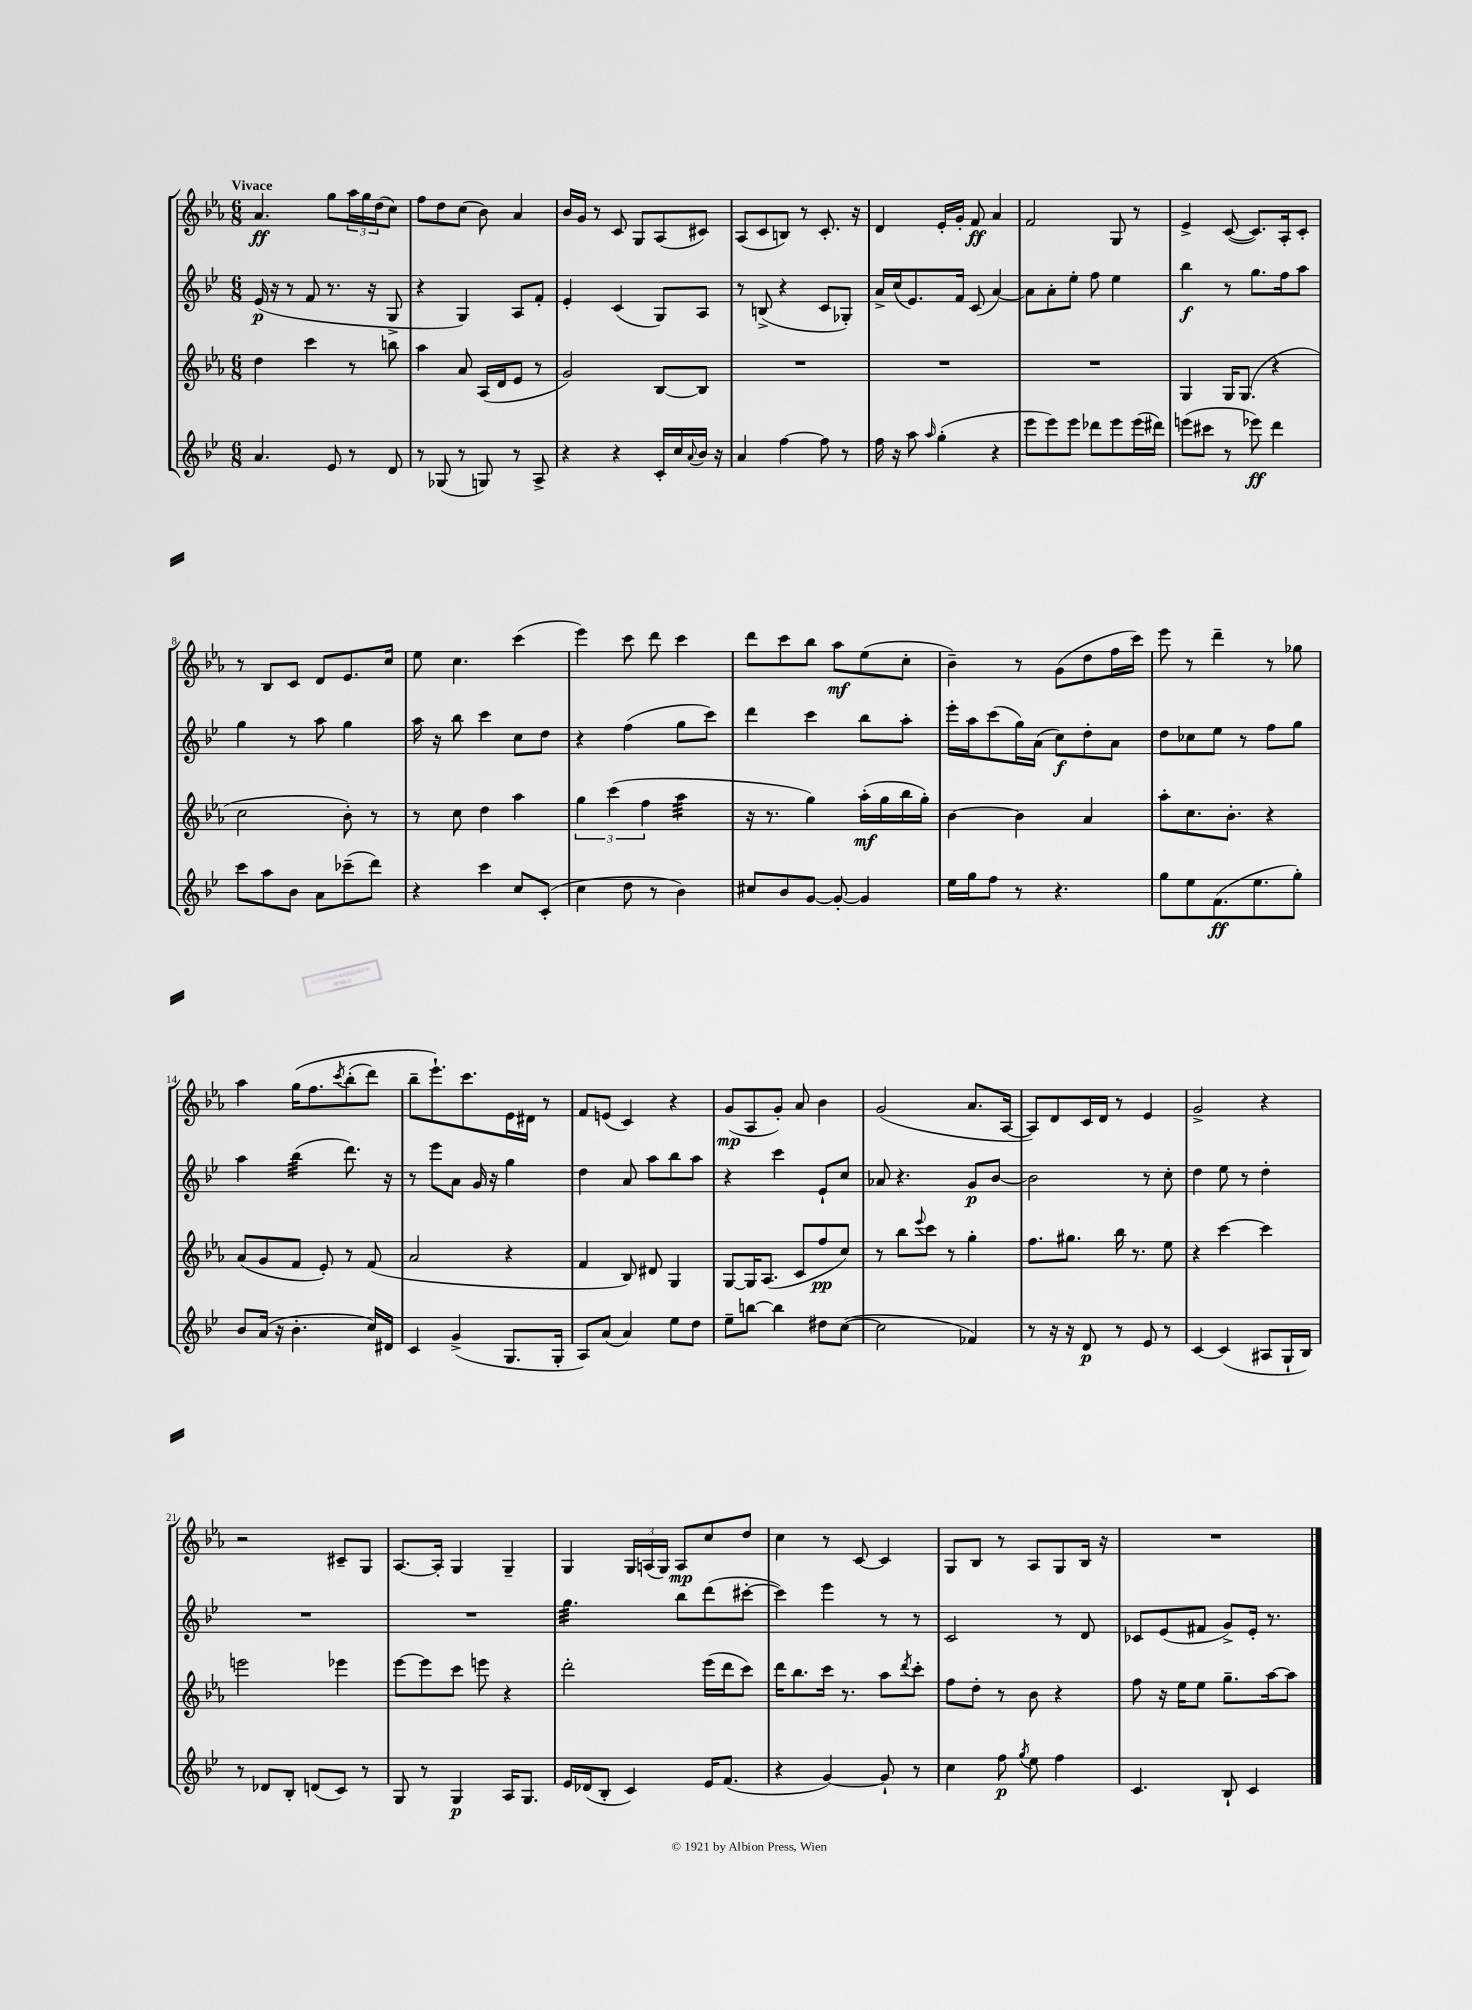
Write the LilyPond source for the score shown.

<<
\new StaffGroup <<
\new Staff = "s0" {
    \clef treble \key ees \major \numericTimeSignature \time 6/8 \tempo "Vivace"
    aes'4.\ff g''8 \tuplet 3/2 { aes''16 g''16 d''16( } c''8) |
    f''8 d''8 c''8( bes'8) aes'4 |
    bes'16 g'16 r8 c'8 g8 aes8( cis'8) |
    aes8( c'8 b8) r8 c'8.-. r16 |
    d'4 ees'16-. g'16-. f'8\ff aes'4 |
    f'2 g8 r8 |
    ees'4-> c'8~( c'8.) aes16-. c'8-. |
    r8 bes8 c'8 d'8 ees'8. c''16 |
    ees''8 c''4. c'''4( |
    ees'''4) c'''8 d'''8 c'''4 |
    d'''8 c'''8 bes''8 aes''8\mf ees''8( c''8-. |
    bes'4--) r8 g'8( d''8 f''16 c'''16) |
    ees'''8 r8 d'''4-- r8 ges''8 |
    aes''4 g''16\( f''8. \acciaccatura { c'''8 } bes''8-.( d'''8) |
    bes''8-- ees'''8.-!\) c'''8. ees'16 dis'16 r8 |
    f'8 e'8( c'4) r4 |
    g'8\mp( aes8 g'8-.) aes'8 bes'4 |
    g'2( aes'8. aes16~ |
    aes8) d'8 c'16 d'16 r8 ees'4 |
    g'2-> r4 |
    r2 cis'8-- g8 |
    aes8.~ aes16-. g4 g4-- |
    g4 \tuplet 3/2 { g16 a16( g16) } a8\mp c''8 d''8 |
    c''4 r8 c'8~ c'4 |
    g8 bes8 r8 aes8 g8 bes16 r16 |
    R2. \bar "|." |
}
\new Staff = "s1" {
    \clef treble \key bes \major \numericTimeSignature \time 6/8
    ees'16\p( r16 r8 f'8 r8. r16 g8-> |
    r4 g4) a8 f'8-. |
    ees'4-. c'4( g8) a8 |
    r8 b8->( r4 c'8 ges8-.) |
    a'16-> c''16( ees'8.) f'16 c'8( a'4~) |
    a'8 a'8-. ees''8-. f''8 ees''4 |
    bes''4\f r8 g''8. f''16 a''8 |
    g''4 r8 a''8 g''4 |
    a''16 r16 bes''8 c'''4 c''8 d''8 |
    r4 f''4( g''8 c'''8) |
    d'''4 c'''4 bes''8 a''8-. |
    ees'''16-. a''16 c'''8( g''16) a'16( c''8\f) d''8-. a'8 |
    d''8 ces''8 ees''8 r8 f''8 g''8 |
    a''4 bes''4:32( d'''8.) r16 |
    r8 ees'''8 a'8 g'16 r16 g''4 |
    d''4 a'8 a''8 bes''8 a''8 |
    r4 c'''4 ees'8-! c''8 |
    aes'8 r4. g'8\p bes'8~ |
    bes'2 r8 c''8-. |
    d''4 ees''8 r8 d''4-. |
    R2. |
    R2. |
    g''4.:32 bes''8 d'''8( cis'''8~-. |
    cis'''4) ees'''4 r8 r8 |
    c'2 r8 d'8 |
    ces'8 ees'8( fis'8 g'8->) ees'16-. r8. \bar "|." |
}
\new Staff = "s2" {
    \clef treble \key ees \major \numericTimeSignature \time 6/8
    d''4 c'''4 r8 b''8 |
    aes''4 aes'8 aes16( d'16 ees'8 r8 |
    g'2) bes8~ bes8 |
    R2. |
    R2. |
    R2. |
    g4 g16 g8.( r4 |
    c''2 bes'8-.) r8 |
    r8 c''8 d''4 aes''4 |
    \tuplet 3/2 { g''4 c'''4( f''4 } aes''4:32 |
    r16 r8. g''4) aes''16-.\mf( g''16 bes''16 g''16-.) |
    bes'4~ bes'4 aes'4 |
    aes''8-. c''8. bes'8.-. r4 |
    aes'8( g'8 f'8 ees'8-.) r8 f'8( |
    aes'2 r4 |
    f'4 bes8) dis'8 g4 |
    g8~ g16 aes8.( c'8 f''8\pp c''8) |
    r8 bes''8 \appoggiatura { ees'''8 } c'''8 r8 g''4-. |
    f''8. gis''8. bes''16 r8. ees''8 |
    r4 c'''4~ c'''4 |
    e'''2 ees'''4 |
    ees'''8~ ees'''8 c'''8 e'''8 r4 |
    d'''2-. ees'''16( d'''16 c'''8) |
    d'''16 bes''8. c'''16 r8. aes''8 \acciaccatura { d'''8 } c'''8-. |
    f''8 d''8-. r8 bes'8 r4 |
    f''8 r16 ees''16 ees''8 g''8.-- aes''16~ aes''8 \bar "|." |
}
\new Staff = "s3" {
    \clef treble \key bes \major \numericTimeSignature \time 6/8
    a'4. ees'8 r8 d'8 |
    r8 ges8( r8 g8) r8 a8-> |
    r4 r4 c'16-. c''16 \appoggiatura { a'8 } bes'16 r16 |
    a'4 f''4~ f''8 r8 |
    f''16 r16 a''8 \grace { a''16 } g''4-.( r4 |
    ees'''8 ees'''8) ees'''8 des'''8 ees'''8 ees'''16( dis'''16) |
    e'''8( cis'''8 r8 ees'''8\ff) d'''4 |
    c'''8 a''8 bes'8 a'8 ces'''8--( d'''8) |
    r4 c'''4 c''8 c'8-.( |
    c''4 d''8 r8 bes'4) |
    cis''8 bes'8 g'8~ g'8~-. g'4 |
    ees''16 g''16 f''8 r8 r4. |
    g''8 ees''8 f'8.\ff( ees''8. g''8-.) |
    bes'8 a'16( r16 bes'4.-. c''16) dis'16 |
    c'4 g'4->( g8. g16-. |
    a8) a'8( a'4) ees''8 d''8 |
    ees''8-- b''8~ b''4 dis''8 c''8~( |
    c''2 fes'4) |
    r8 r16 r16 d'8\p r8 ees'8 r8 |
    c'4~ c'4( ais8 g16-! bes16) |
    r8 des'8 bes8-. d'8( c'8) r8 |
    g8 r8 g4\p a16 g8. |
    ees'16 des'16( bes8-. c'4) ees'16 f'8.( |
    r4 g'4~) g'8-! r8 |
    c''4 f''8\p \acciaccatura { g''8 } ees''8 f''4 |
    c'4. bes8-! c'4 \bar "|." |
}
>>
>>
